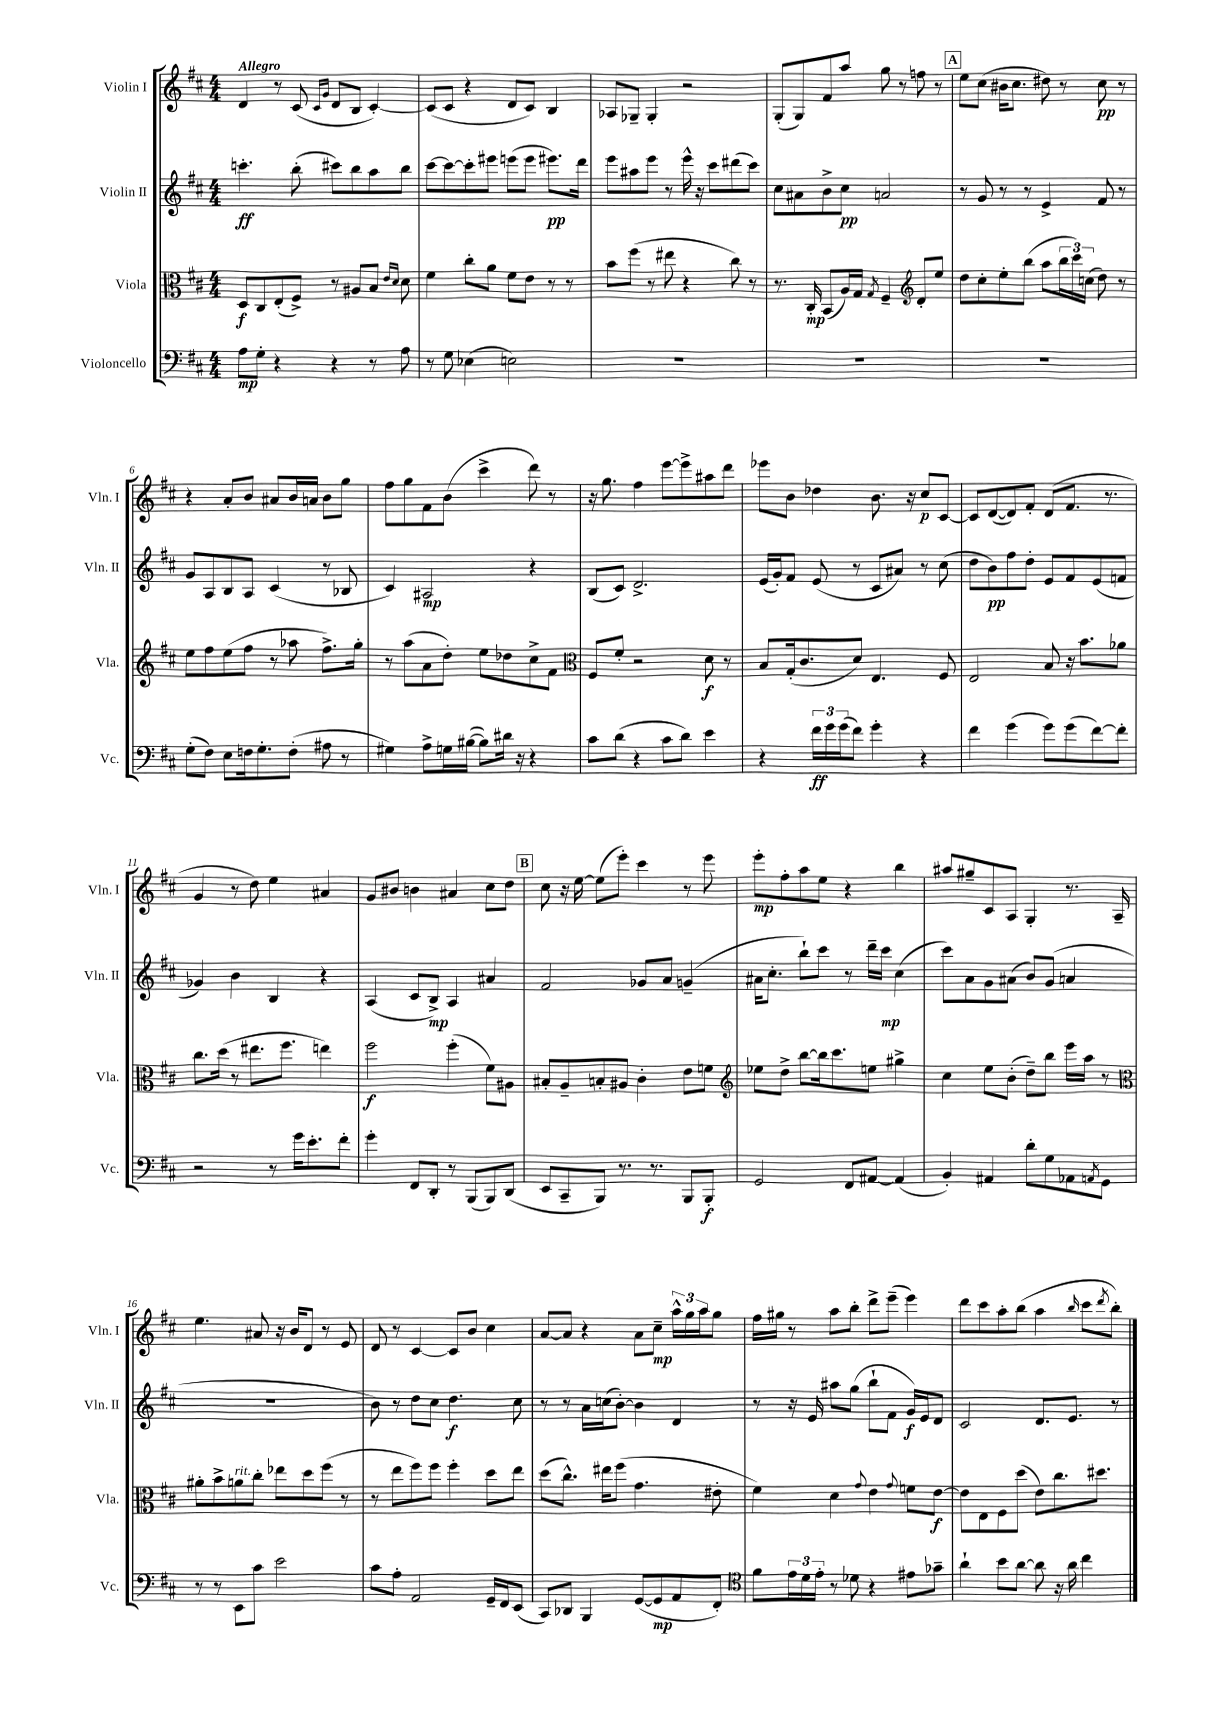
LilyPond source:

<<
\new StaffGroup <<
\new Staff = "s0" \with { instrumentName = "Violin I" shortInstrumentName = "Vln. I" } {
    \clef treble \key d \major \numericTimeSignature \time 4/4 \tempo "Allegro"
    d'4 r8 cis'8( \grace { cis'16 g'16 } d'8 b8 cis'4~-.) |
    cis'8( cis'8 r4 d'8 cis'8) b4 |
    aes8 ges8-- ges4-. r2 |
    g8-.( g8) fis'8 a''8 g''8 r8 f''8 r8 |
    \mark \markup { \box "A" } e''8 cis''8( bis'16 cis''8. dis''8) r8 cis''8\pp r8 |
    r4 a'8-. b'8 ais'8 b'16 a'16 b'8 g''8 |
    fis''8 g''8 fis'8 b'8( cis'''4-> d'''8) r8 |
    r16 g''8. fis''4 e'''8~ e'''8-> ais''8 d'''8 |
    ees'''8 b'8 des''4 b'8. r16 cis''8\p cis'8~ |
    cis'8 d'8~( d'8) fis'8-. d'8( fis'8. r8. |
    g'4 r8 d''8) e''4 ais'4 |
    g'8 bis'8 b'4 ais'4 cis''8 d''8 |
    \mark \markup { \box "B" } cis''8 r16 e''16~ e''8( e'''8-.) cis'''4 r8 e'''8 |
    e'''8-.\mp fis''8-. a''8 e''8 r4 b''4 |
    ais''8 gis''8-- cis'8 a8 g4-. r8. a16-- |
    e''4. ais'8 r16 b'16 d'8 r8 e'8 |
    d'8 r8 cis'4~ cis'8 b'8 cis''4 |
    a'8~ a'8 r4 a'8 cis''8--\mp \tuplet 3/2 { a''16-^ g''16 a''16 } g''8 |
    fis''16 gis''16 r8 a''8 b''8-. d'''8-> e'''8--( e'''4) |
    d'''8 cis'''8 a''8-. b''8( a''4 \grace { b''16 } cis'''8 \acciaccatura { d'''8 } b''8-.) \bar "|." |
}
\new Staff = "s1" \with { instrumentName = "Violin II" shortInstrumentName = "Vln. II" } {
    \clef treble \key d \major \numericTimeSignature \time 4/4
    c'''4.-.\ff b''8-.( cis'''8) b''8 a''8 b''8 |
    cis'''8~ cis'''8~ cis'''8-. eis'''8 e'''8( e'''8 eis'''8.\pp) d'''16 |
    e'''8 ais''8 e'''8 r8 e'''16-^ r16 cis'''8 dis'''8( cis'''8) |
    cis''8 ais'8 b'8-> cis''8\pp a'2 |
    \mark \markup { \box "A" } r8 g'8 r8 r8 e'4-> fis'8 r8 |
    g'8 a8 b8 a8 cis'4( r8 bes8 |
    cis'4) ais2\mp r4 |
    b8( cis'8) d'2.-> |
    e'16( g'16-.) fis'8 e'8( r8 cis'8 ais'8) r8 cis''8( |
    d''8 b'8\pp) fis''8 d''8-. e'8 fis'8 e'8( f'8 |
    ges'4) b'4 b4 r4 |
    a4( cis'8 b8->\mp) a4 ais'4 |
    \mark \markup { \box "B" } fis'2 ges'8 a'8 g'4--( |
    ais'16 cis''8.-. b''8-!) cis'''8 r8 d'''16-- cis'''16\mp cis''4( |
    cis'''8) a'8 g'8 ais'8( b'8) g'8( a'4 |
    R1 |
    b'8) r8 d''8 cis''8 d''4.\f cis''8 |
    r8 r8 a'16 c''16( b'8~-.) b'4 d'4 |
    r8 r16 e'16 ais''8 g''8( b''8-! fis'8 g'16\f) e'16 d'8 |
    cis'2 d'8. e'8. r8 \bar "|." |
}
\new Staff = "s2" \with { instrumentName = "Viola" shortInstrumentName = "Vla." } {
    \clef alto \key d \major \numericTimeSignature \time 4/4
    d8\f cis8 e8-.( fis8->) r8 ais8 b8 \grace { e'16 d'16 } d'8 |
    fis'4 cis''8-. a'8 fis'8 e'8 r8 r8 |
    b'8 fis''8( r8 eis''8 r4 cis''8) r8 |
    r8. cis16-.\mp b,8( a16) g16 \acciaccatura { g8 } fis4-- \clef treble d'8-. e''8 |
    \mark \markup { \box "A" } d''8 cis''8-. e''8-. b''8( a''8 \tuplet 3/2 { b''16 cis'''16) c''16( } d''8) r8 |
    e''8 fis''8 e''8( fis''8 r8 aes''8 fis''8.->) g''16-. |
    r8 a''8( a'8 d''8-.) e''8 des''8 cis''8-> fis'8 |
    \clef alto fis8 fis'8-. r2 d'8\f r8 |
    b8 g16-.( cis'8. d'8) e4. fis8 |
    e2 b8 r16 b'8. aes'8 |
    cis''8. d''16( r8 eis''8. fis''8. e''4) |
    fis''2\f fis''4-.( fis'8) ais8 |
    \mark \markup { \box "B" } bis8-. a8-- b8-. ais8 cis'4-. e'8 f'8 |
    \clef treble ees''8 d''8-> b''8~ b''16 cis'''8. e''8 gis''4-> |
    cis''4 e''8 b'8-.( d''8--) b''8 e'''16 a''16 r8 |
    \clef alto ais'8-. b'8-> a'8^\markup { \italic "rit." } cis''8-. ees''8 d''8 fis''8( r8 |
    r8 e''8 fis''8) fis''8 fis''4-. d''8 e''8 |
    d''8( cis''8.-^) eis''16 fis''8( g'4. eis'8-. |
    fis'4) d'4 \appoggiatura { g'8 } e'4 \appoggiatura { g'8 } f'8 e'8~\f |
    e'8 e8 fis8 d''8( e'8) cis''8. dis''8. \bar "|." |
}
\new Staff = "s3" \with { instrumentName = "Violoncello" shortInstrumentName = "Vc." } {
    \clef bass \key d \major \numericTimeSignature \time 4/4
    a8\mp g8-. r4 r4 r8 a8 |
    r8 g8 ees4( e2) |
    R1 |
    R1 |
    \mark \markup { \box "A" } R1 |
    g8-.( fis8) e8 f16 g8.-. f8-.( ais8 r8 |
    gis4) a8-> g16 bis16~( bis8) dis'16 r16 r4 |
    cis'8 d'8( r4 cis'8 d'8) e'4 |
    r4 \tuplet 3/2 { fis'16\ff g'16 g'16( } fis'8) g'4-. r4 |
    fis'4 g'4( g'8) g'8( fis'8~) fis'8-. |
    r2 r8 g'16 e'8.-. fis'8-. |
    g'4-. fis,8 d,8-. r8 b,,8( b,,8) d,8( |
    \mark \markup { \box "B" } e,8 cis,8-- b,,8) r8. r8. b,,8 b,,8-.\f |
    g,2 fis,8 ais,8~ ais,4( |
    b,4-.) ais,4 d'8-. g8 aes,8 \acciaccatura { a,8 } g,8 |
    r8 r8 e,8 cis'8 e'2 |
    cis'8 a8-. a,2 g,16-- fis,16 e,8( |
    cis,8) des,8 b,,4 g,8~( g,8\mp a,8 fis,8-.) |
    \clef tenor fis'8 \tuplet 3/2 { e'16 d'16 e'16-. } r8 des'8 r4 eis'8 ges'8-- |
    a'4-! b'8 a'8~ a'8 r16 a'16 cis''4 \bar "|." |
}
>>
>>
